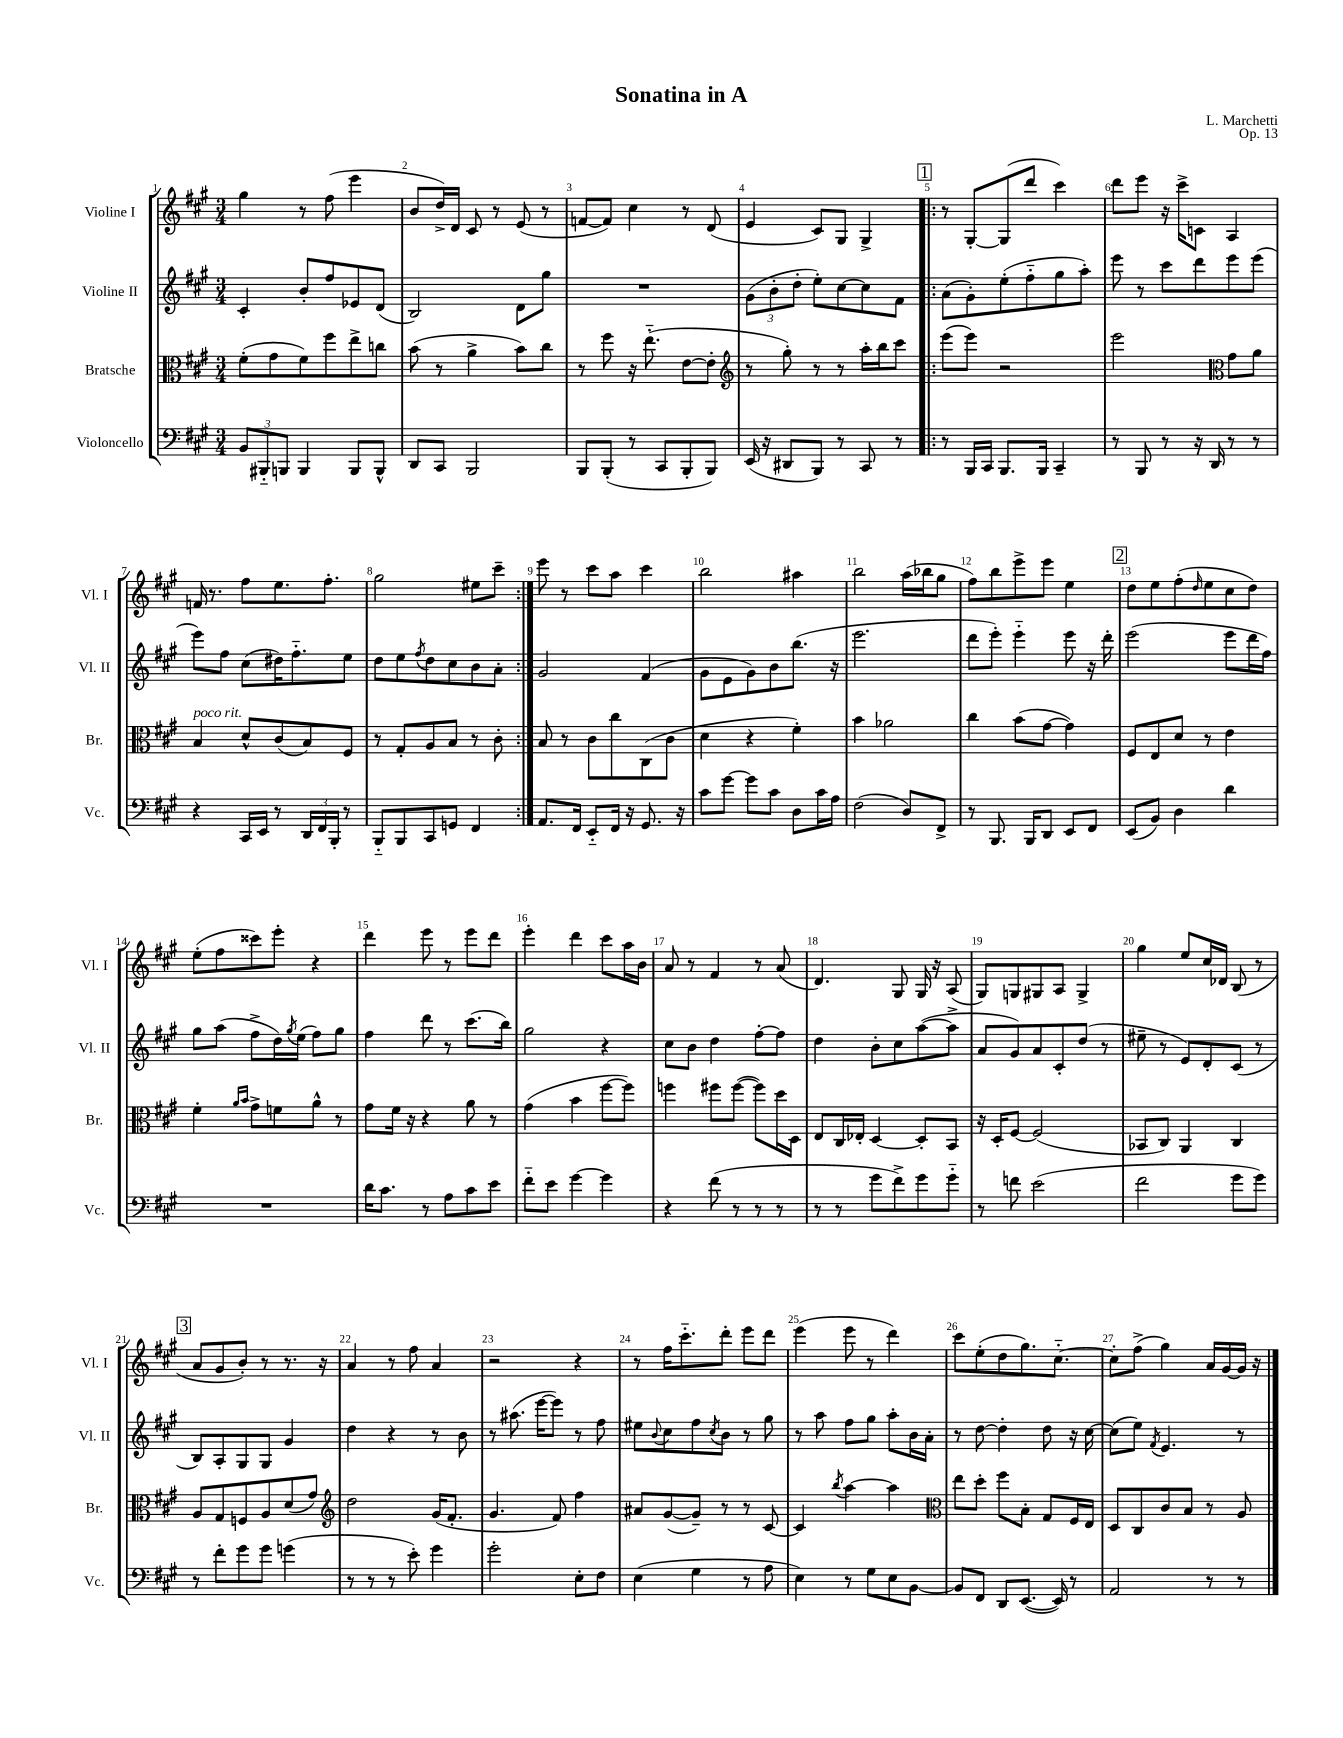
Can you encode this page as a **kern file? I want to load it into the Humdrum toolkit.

**kern	**kern	**kern	**kern
*staff4	*staff3	*staff2	*staff1
*clefF4	*clefC3	*clefG2	*clefG2
*k[f#c#g#]	*k[f#c#g#]	*k[f#c#g#]	*k[f#c#g#]
*M3/4	*M3/4	*M3/4	*M3/4
12BB	(8f#'	4c#'	4gg#
12BBB#'~	.	.	.
.	8g#	.	.
12BBB	.	.	.
4BBB	8f#)	8b'	8r
.	8ff#	8ff#	(8ff#
8BBB	8ee^	8e-	4eee
8BBB^^	8cc	(8d	.
=	=	=	=
8DD	(8b	2B)	8b
8CC#	8r	.	16dd^)
.	.	.	16d
2BBB	4a^	.	8c#
.	.	.	8r
.	8b)	8d	(8e
.	8cc#	8gg#	8r
=	=	=	=
8BBB	8r	2.r	[8f
(8BBB'	8ff#	.	8f])
8r	16r	.	4cc#
.	(8.ee'~	.	.
8CC#	.	.	.
8BBB'	[8e	.	8r
8BBB)	8e']	.	(8d
=	=	=	=
*	*clefG2	*	*
(16EE	8r	(12g#	4e
16r	.	.	.
.	.	12b'	.
8DD#	8gg#')	.	.
.	.	12dd'	.
8BBB)	8r	8ee')	8c#)
8r	8r	[8cc#	8G#
8CC#	16aa'	8cc#]	4G#^
.	16bb	.	.
8r	8ccc#	8f#	.
=!|:	=!|:	=!|:	=!|:
8r	(8eee	(8a	8r
16BBB	8eee)	8g#')	[8G#'
16CC#	.	.	.
8.BBB	2r	(8ee'	(8G#]
.	.	8ff#'~	8ddd
16BBB	.	.	.
4CC#~	.	8gg#	4ccc#)
.	.	8aa')	.
=	=	=	=
8r	2eee	8eee	8ddd
8BBB	.	8r	8eee
8r	.	8ccc#	16r
.	.	.	16ccc#^
16r	.	8ddd	8c
16DD	.	.	.
*	*clefC3	*	*
8r	8g#	8eee	4A
8r	8a	(8eee	.
=	=	=	=
4r	4B	8eee)	16f
.	.	.	8.r
.	.	8ff#	.
16CC#	8d^^	(8cc#	8ff#
16EE	.	.	.
8r	(8c#	16dd#)	8.ee
.	.	8.ff#'~	.
24DD	8B)	.	.
24FF#	.	.	.
.	.	.	8.ff#'
24BBB'	.	.	.
8r	8F#	8ee	.
=	=	=	=
8BBB'~	8r	8dd	2gg#
8BBB	8G#'	8ee	.
.	.	8qff#	.
8CC#	8A	8dd	.
8GG	8B	8cc#	.
4FF#	8r	8b	8ee#
.	8c#'	8a'	8ccc#~
=:|!	=:|!	=:|!	=:|!
8.AA	8B	2g#	8eee
.	8r	.	8r
16FF#	.	.	.
8EE'~	8c#	.	8ccc#
16FF#	8cc#	.	8aa
16r	.	.	.
8.GG#	(8C#	(4f#	4ccc#
.	8c#	.	.
16r	.	.	.
=	=	=	=
8c#	4d	8g#	2bb
[8g#	.	8e	.
8g#]	4r	8g#)	.
8c#	.	8b	.
8D	4f#')	(8.bb	4aa#
16c#	.	.	.
16A	.	16r	.
=	=	=	=
(2F#	4b	2.eee	2bb
.	2a-	.	.
8D)	.	.	(16aa
.	.	.	16bb-
8FF#^	.	.	8gg#
=	=	=	=
8r	4cc#	8ddd	8ff#)
8.BBB	.	8eee')	8bb
.	(8b	4eee'~	8eee^
16BBB	.	.	.
8DD	[8g#	.	8eee
8EE	4g#])	8eee	4ee
8FF#	.	16r	.
.	.	16ddd'	.
=	=	=	=
(8EE	8F#	(2eee	8dd
8BB)	8E	.	8ee
4D	8d	.	(8ff#'
.	.	.	16qqdd
.	8r	.	8ee
4d	4e	8eee	8cc#
.	.	16ddd	8dd)
.	.	16ff#)	.
=	=	=	=
2.r	4f#'	8gg#	(8ee'
.	.	(8aa	8ff#
.	16qqa	.	.
.	16qqb	.	.
.	8g#^	8ff#^	8ccc##)
.	8f	16dd)	8eee'
.	.	8qgg#	.
.	.	(16ee	.
.	8a^^	8ff#)	4r
.	8r	8gg#	.
=	=	=	=
16d	8g#	4ff#	4ddd
8.c#	.	.	.
.	16f#	.	.
.	16r	.	.
8r	4r	8ddd	8eee
8A	.	8r	8r
8c#	8a	(8.ccc#	8eee
8e	8r	.	8ddd
.	.	16bb)	.
=	=	=	=
8f#'~	(4g#	2gg#	4eee'
8e	.	.	.
[4g#	4b	.	4ddd
4g#]	[8ff#	4r	8ccc#
.	8ff#])	.	16aa
.	.	.	16b
=	=	=	=
4r	4ff	8cc#	8a
.	.	8b	8r
(8f#	8ff#	4dd	4f#
8r	([8ff#	.	.
8r	8ff#])	[8ff#'	8r
8r	16dd	8ff#]	(8a
.	16D	.	.
=	=	=	=
8r	8E	4dd	4.d)
8r	16C#	.	.
.	16E-'	.	.
8g#	[4D	8b'	.
8f#^)	.	8cc#	8G#
8g#	8D']	([8aa	16G#
.	.	.	16r
8g#'~	8BB	8aa^]	(8A
=	=	=	=
8r	16r	8a	8G#)
.	16D'	.	.
8f	[8F#	8g#)	8G
(2e	(2F#]	8a	8G#
.	.	8c#'	8A
.	.	(8dd	4G#^
.	.	8r	.
=	=	=	=
2f#	8BB-	8ee#~	4gg#
.	8C#)	8r	.
.	4AA	8e)	8ee
.	.	8d'	16cc#
.	.	.	16d-
8g#	4C#	(8c#	(8B
8g#)	.	8r	8r
=	=	=	=
8r	8A	8B)	8a
8f#'	8G#	8A'	8g#
8g#	8F	8G#	8b')
8g#	8A	8G#	8r
(4g	(8d	4g#	8.r
.	8g#)	.	.
.	.	.	16r
=	=	=	=
*	*clefG2	*	*
8r	2dd	4dd	4a
8r	.	.	.
8r	.	4r	8r
8e')	.	.	8ff#
4g#	(16g#	8r	4a
.	8.f#'	.	.
.	.	8b	.
=	=	=	=
2g#'	4.g#	8r	2r
.	.	(8.aa#	.
.	.	[16eee	.
.	8f#)	8eee])	.
8E'	4ff#	8r	4r
8F#	.	8ff#	.
=	=	=	=
(4E	8a#	8ee#	8r
.	.	8qqb	.
.	([8g#	8cc#	16ff#
.	.	.	8.ccc#'~
4G#	8g#~])	8ff#	.
.	.	8qcc#	.
.	8r	8b	8ddd'
8r	8r	8r	8eee
8A	[8c#	8gg#	8ddd
=	=	=	=
4E)	4c#]	8r	(4eee
.	.	8aa	.
.	8qbb	.	.
8r	[4aa	8ff#	8eee
8G#	.	8gg#	8r
8E	4aa]	8aa'	4ddd)
[8BB	.	16b	.
.	.	16a'	.
=	=	=	=
*	*clefC3	*	*
8BB]	8ee	8r	8ccc#
8FF#	8dd'	[8dd	(8ee'
8DD	8ff#	4dd']	8dd
([8.EE	8B'	.	8.gg#)
.	8G#	8dd	.
16EE])	.	.	[8.cc#'~
8r	16F#	16r	.
.	16E	[16cc#	.
=	=	=	=
2AA	8D	(8cc#]	8cc#']
.	8C#	8ee)	(8ff#^
.	.	8qf#	.
.	8c#	4.e	4gg#)
.	8B	.	.
8r	8r	.	16a
.	.	.	[16g#
8r	8A	8r	16g#]
.	.	.	16r
==	==	==	==
*-	*-	*-	*-
